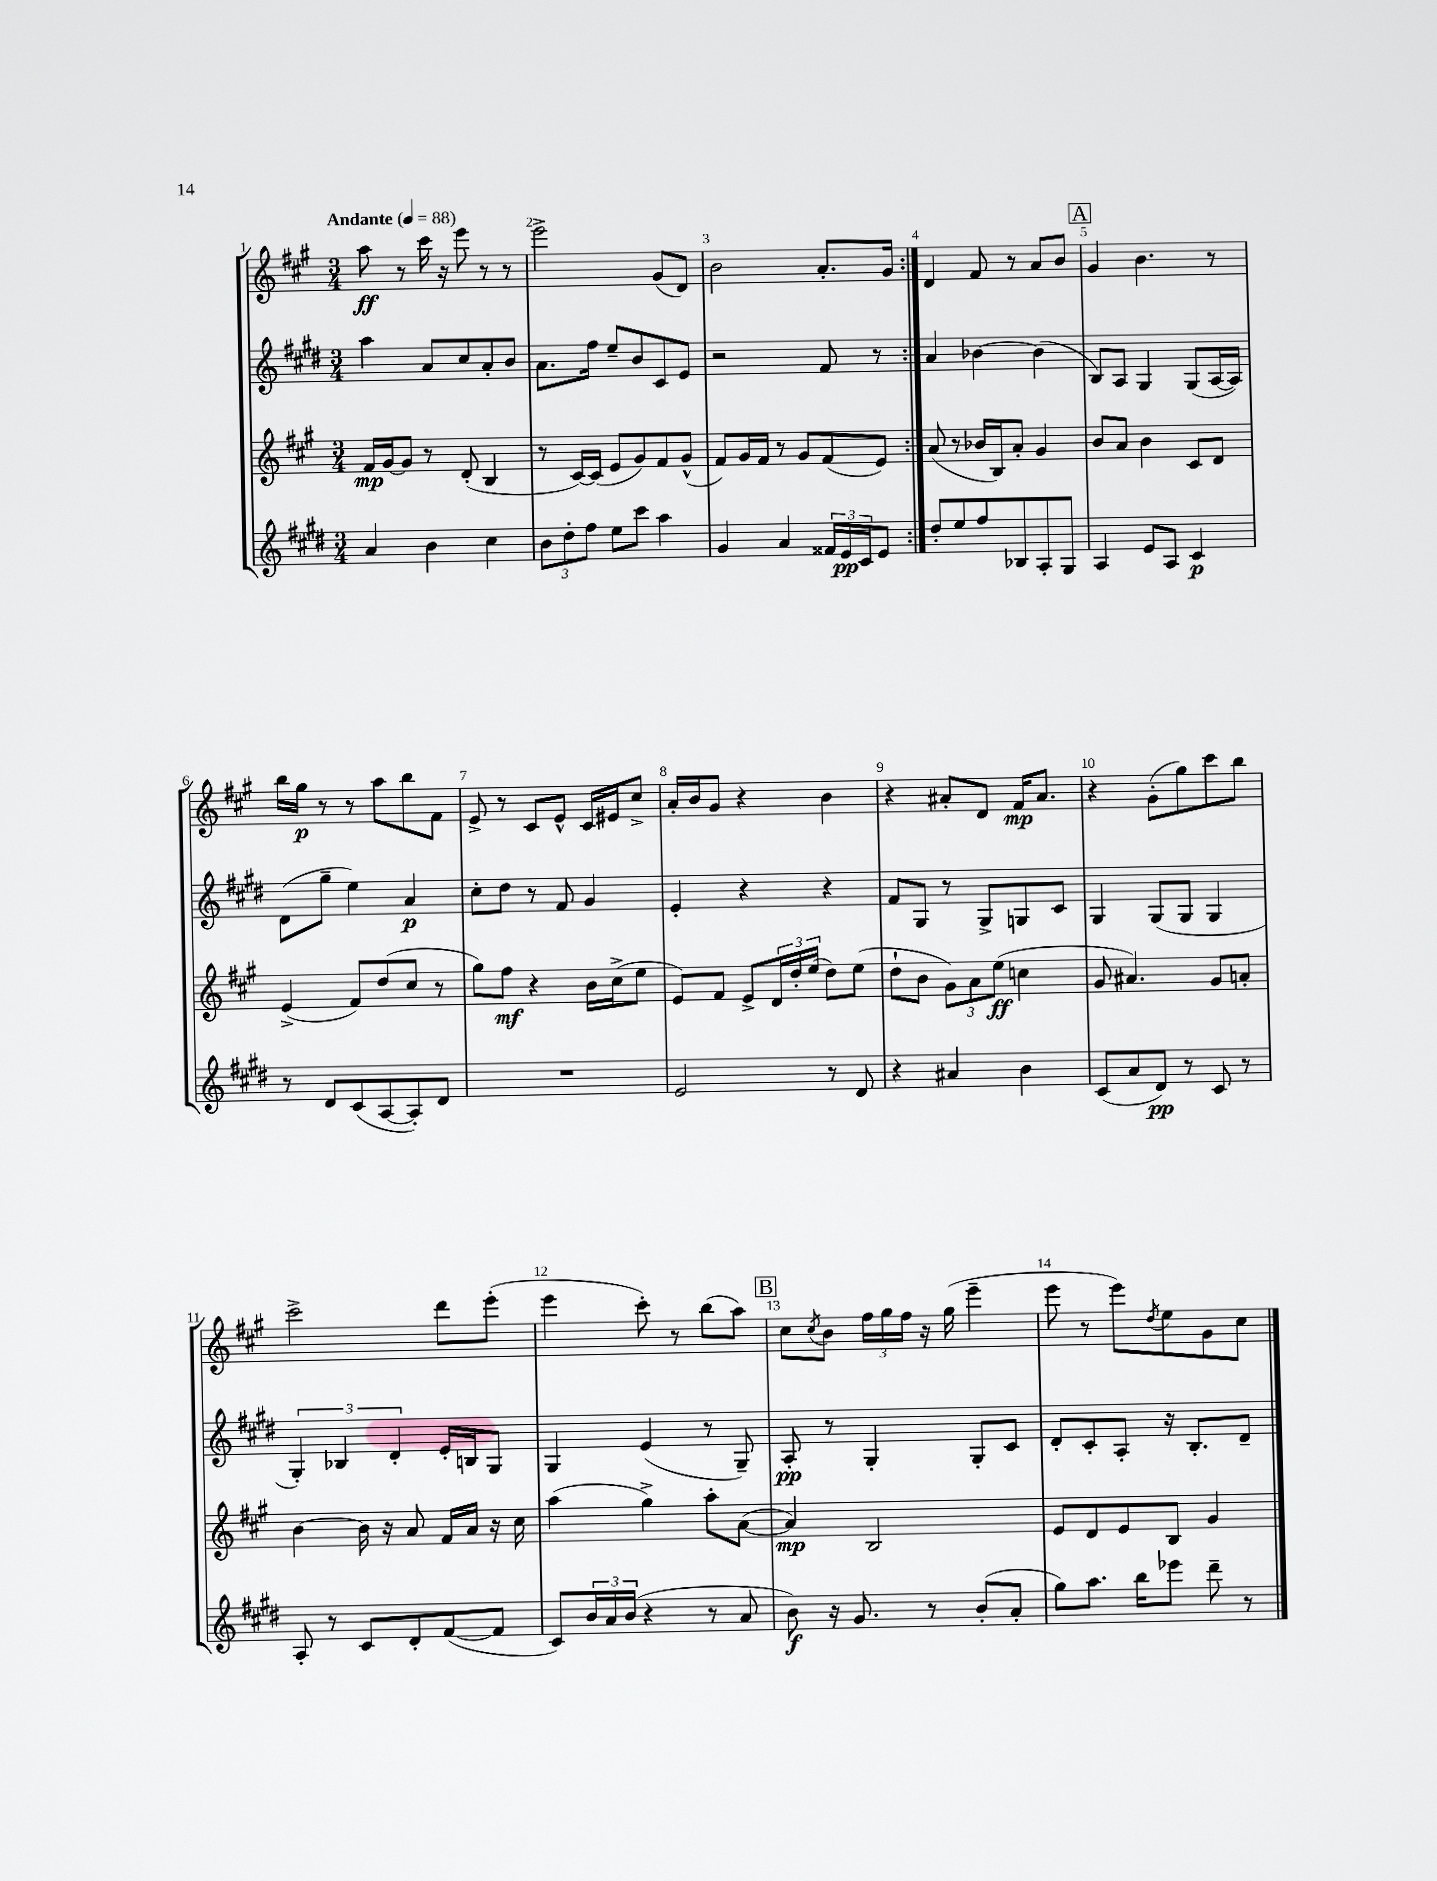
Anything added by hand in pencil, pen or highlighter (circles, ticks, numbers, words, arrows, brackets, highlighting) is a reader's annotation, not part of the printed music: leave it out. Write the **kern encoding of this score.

**kern	**kern	**kern	**kern
*staff4	*staff3	*staff2	*staff1
*clefG2	*clefG2	*clefG2	*clefG2
*k[f#c#g#d#]	*k[f#c#g#]	*k[f#c#g#d#]	*k[f#c#g#]
*M3/4	*M3/4	*M3/4	*M3/4
*MM88	*MM88	*MM88	*MM88
4a/	16f#/LL	4aa\	8aa\
.	[16g#/J	.	.
.	8g#/]J	.	8r
4b\	8r	8a/L	16ccc#\
.	.	.	16r
.	(8d'/	8cc#/	8eee\
4cc#\	4B/	8a'/	8r
.	.	8b/J	8r
=	=	=	=
12b\L	8r	8.a\L	2eee^\
12dd#'\	.	.	.
.	[16c#/LL)	.	.
12ff#\J	.	.	.
.	(16c#/]JJ	16ff#\Jk	.
8ee\L	8e/L	8ee~/L	.
8ccc#\J	8g#/)	8b/	.
4aa\	8f#/	8c#/	(8g#/L
.	(8g#^^/J	8e/J	8d/J)
=	=	=	=
4g#/	8f#/L)	2r	2b\
.	16g#/L	.	.
.	16f#/JJ	.	.
4a/	8r	.	.
.	8g#/L	.	.
24f##/LL	(8f#/	8f#/	8.a'/L
24e/	.	.	.
24c#/J	.	.	.
8e/J	8e/J)	8r	.
.	.	.	16g#/Jk
=:|!	=:|!	=:|!	=:|!
8dd#'/L	(8a/	4a/	4d/
8ee/	8r	.	.
8ff#/	16b-/LL	[4b-\	8f#/
.	16B/J)	.	.
8B-/	8a'/J	.	8r
8A'/	4g#/	(4b-\]	8a/L
8G#/J	.	.	8b/J
=	=	=	=
4A/	8b/L	8B/L)	4g#/
.	8a/J	8A/J	.
8e/L	4b\	4G#/	4.b\
8A/J	.	.	.
4c#/	8c#/L	(8G#/L	.
.	8d/J	[16A/L	8r
.	.	16A/]JJ)	.
=	=	=	=
8r	(4e^/	(8d#\L	16bb\LL
.	.	.	16gg#\JJ
8d#/L	.	8gg#~\J	8r
(8c#/	8f#/L)	4ee\)	8r
[8A/	(8dd/	.	8aa\L
8A'/])	8cc#/J	4a/	8bb\
8d#/J	8r	.	8f#\J
=	=	=	=
2.r	8gg#\L)	8cc#'\L	8e^/
.	8ff#\J	8dd#\J	8r
.	4r	8r	8c#/L
.	.	8f#/	8e^^/J
.	16b\LL	4g#/	16c#/LL
.	(16cc#^\J	.	16e#/J
.	8ee\J	.	8cc#^/J
=	=	=	=
2e/	8e/L)	4e'/	16a'/LL
.	.	.	16b/J
.	8f#/J	.	8g#/J
.	8e^/L	4r	4r
.	24d/L	.	.
.	24dd'/	.	.
.	(24ee/JJ	.	.
8r	8dd\L)	4r	4b\
8d#/	(8ee\J	.	.
=	=	=	=
4r	8dd`\L	8f#/L	4r
.	8b\J	8G#/J	.
4a#/	12g#\L)	8r	8a#'/L
.	12a\	.	.
.	.	8G#^/L	8d/J
.	(12ee\J	.	.
4b\	4cc\	8G/	16f#/LK
.	.	.	8.a#/J
.	.	8c#/J	.
=	=	=	=
(8c#/L	8g#/	4G#/	4r
8a/	4.a#/)	.	.
8d#/J)	.	(8G#/L	(8g#'\L
8r	.	8G#/J	8gg#\)
8c#/	8g#/L	4G#/	8ccc#\
8r	8a'/J	.	8bb\J
=	=	=	=
8A'/	[4b\	6G#'/)	2ccc#^\
8r	.	.	.
.	.	6B-/	.
8c#/L	16b\]	.	.
.	16r	.	.
.	.	6d#'/	.
8d#'/	8a/	.	.
([8f#/	16f#/LL	16e'/LL	8ddd\L
.	16a/JJ	16B/J	.
8f#/]J	16r	8G#/J	(8eee'\J
.	16cc#\	.	.
=	=	=	=
8c#/L)	(4aa\	4G#/	4eee\
24b/L	.	.	.
24a/	.	.	.
(24b/JJ	.	.	.
4r	4gg#^\)	(4e/	8ccc#'\)
.	.	.	8r
8r	8aa'\L	8r	(8bb\L
8a/	([8a\J	8G#~/)	8aa\J)
=	=	=	=
8b\)	4a/])	8A'/	8cc#\L
.	.	.	8qcc#/
16r	.	8r	8b\J
8.g#/	.	.	.
.	2B/	4G#'/	24ff#\LL
.	.	.	24gg#\
.	.	.	24ff#\JJ
8r	.	.	16r
.	.	.	(16gg#\
(8b'/L	.	8G#'/L	4eee~\
8a'/J	.	8c#/J	.
=	=	=	=
8gg#\L)	8e/L	8d#'/L	8eee\
8.aa\J	8d/	8c#'/	8r
.	8e/	8A'/J	8eee\L)
16bb\LK	.	.	.
.	.	.	8qdd/
8eee-\J	8B/J	16r	8ee\
.	.	8.B'/L	.
8ddd#~\	4g#/	.	8g#\
8r	.	8d#~/J	8cc#\J
==	==	==	==
*-	*-	*-	*-
